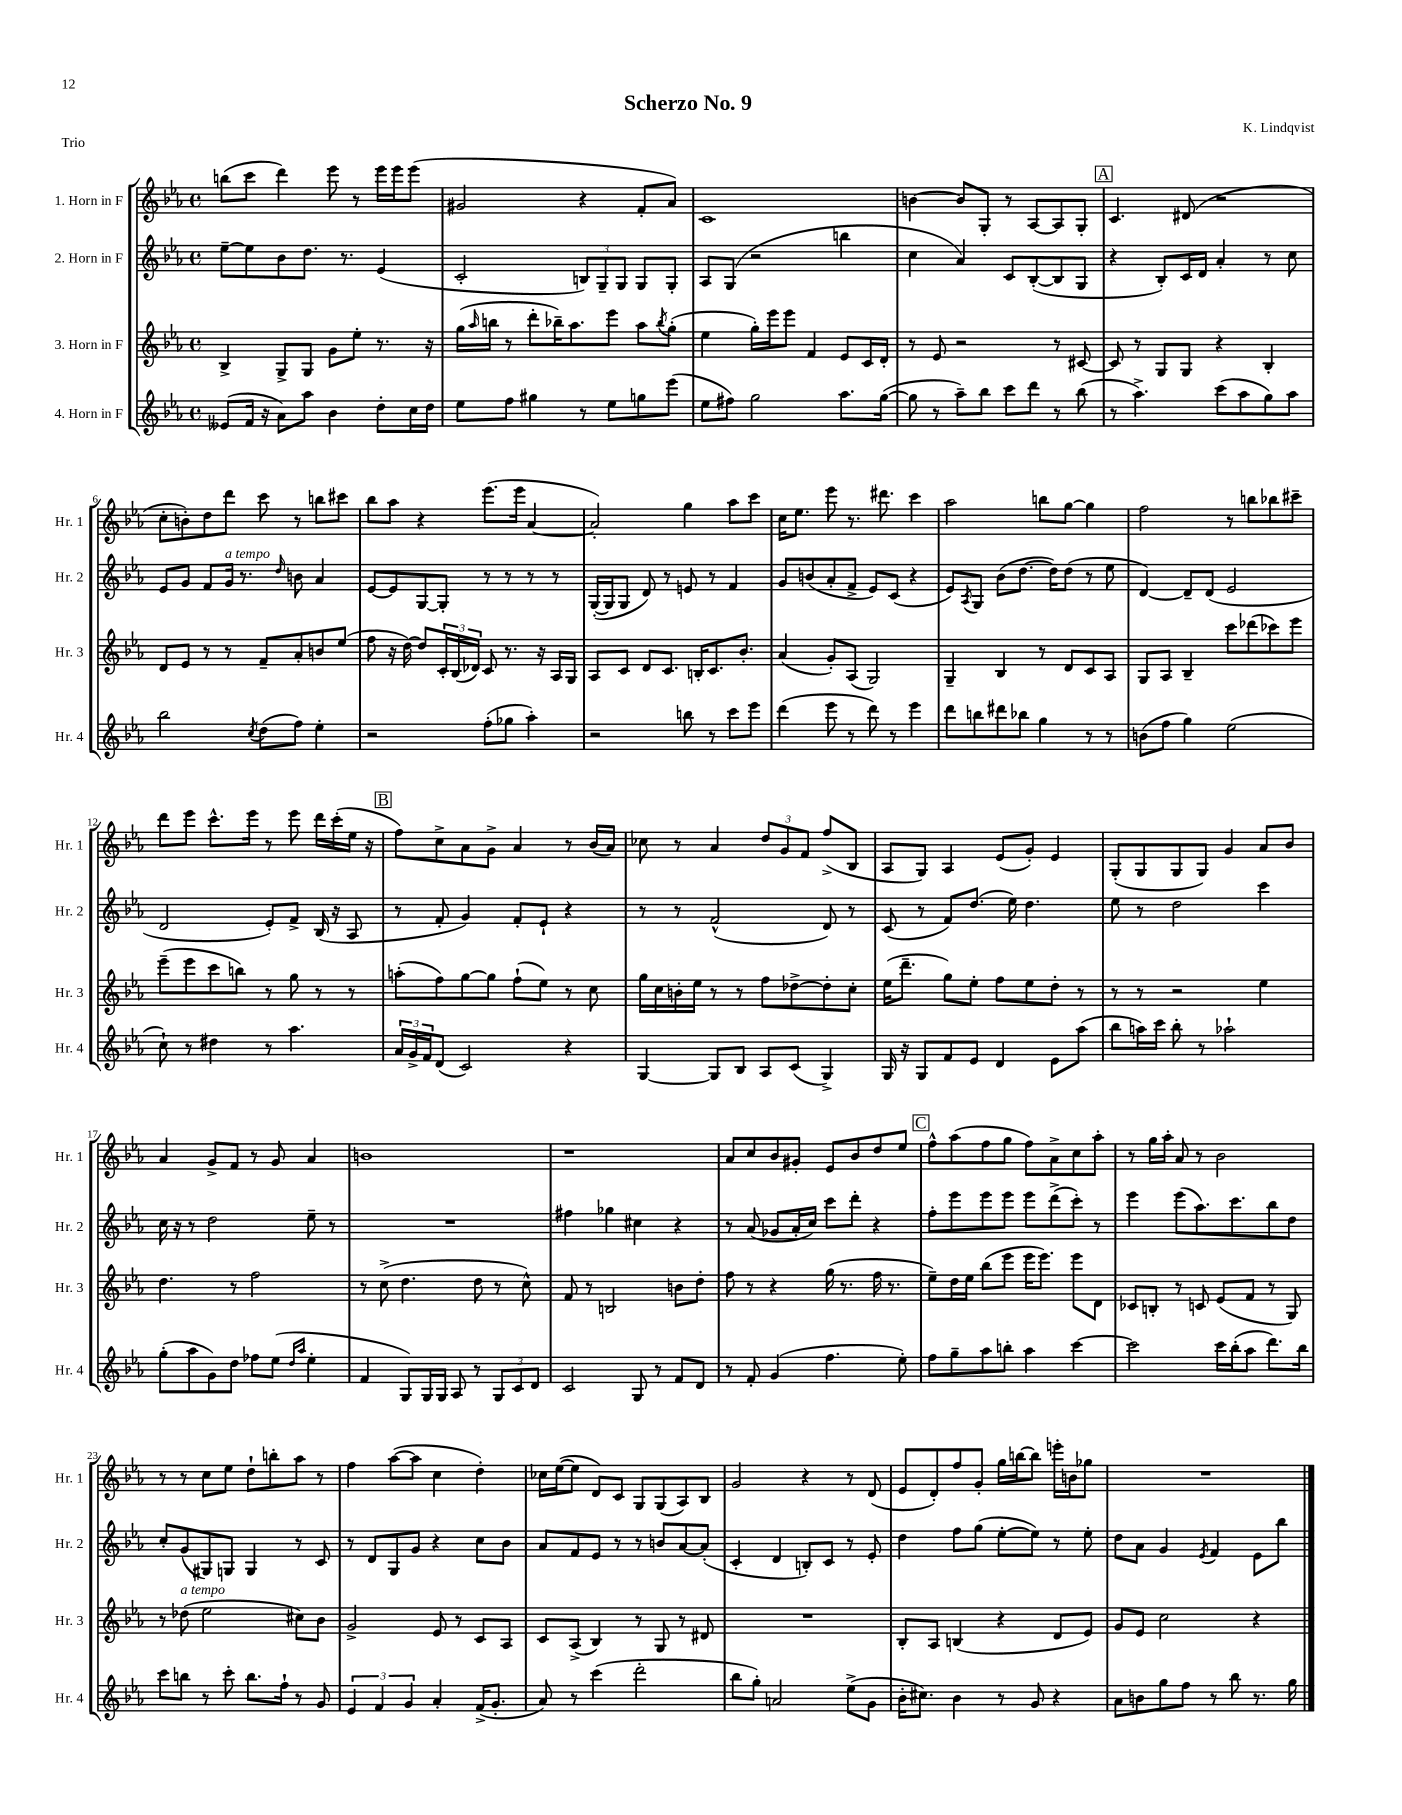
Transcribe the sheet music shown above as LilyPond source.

\header { title = "Scherzo No. 9" composer = "K. Lindqvist" piece = "Trio" }
<<
\new StaffGroup <<
\new Staff = "s0" \with { instrumentName = "1. Horn in F" shortInstrumentName = "Hr. 1" } {
    \clef treble \key ees \major \defaultTimeSignature \time 4/4
    b''8( c'''8 d'''4) ees'''8 r8 ees'''16 ees'''16 ees'''8( |
    gis'2 r4 f'8-. aes'8) |
    c'1 |
    b'4~ b'8 g8-. r8 aes8~ aes8 g8-. |
    \mark \markup { \box "A" } c'4. dis'8( r2 |
    c''8-. b'8-.) d''8 d'''8 c'''8 r8 b''8 cis'''8 |
    bes''8 aes''8 r4 ees'''8.( ees'''16 aes'4~ |
    aes'2-.) g''4 aes''8 c'''8 |
    c''16 ees''8. ees'''8 r8. dis'''8. c'''4 |
    aes''2 b''8 g''8~ g''4 |
    f''2 r8 b''8 bes''8 cis'''8-- |
    d'''8 ees'''8 c'''8.-^ ees'''16 r8 ees'''8 d'''16 c'''16-.( ees''16 r16 |
    \mark \markup { \box "B" } f''8) c''8-> aes'8 g'8-> aes'4 r8 bes'16( aes'16) |
    ces''8 r8 aes'4 \tuplet 3/2 { d''8 g'8 f'8 } f''8->( bes8 |
    aes8 g8) aes4 ees'8( g'8-.) ees'4 |
    g8-.( g8 g8 g8) g'4 aes'8 bes'8 |
    aes'4 g'8-> f'8 r8 g'8 aes'4 |
    b'1 |
    r1 |
    aes'8 c''8 bes'8 gis'8-. ees'8 bes'8 d''8 ees''8 |
    \mark \markup { \box "C" } f''8-^ aes''8( f''8 g''8 f''8) aes'8-> c''8 aes''8-. |
    r8 g''16 aes''16-. aes'8 r8 bes'2 |
    r8 r8 c''8 ees''8 d''8-! b''8-. aes''8 r8 |
    f''4 aes''8~( aes''8 c''4 d''4-.) |
    ces''16 ees''16~( ees''8 d'8) c'8 g8 g8( aes8) bes8 |
    g'2 r4 r8 d'8( |
    ees'8 d'8-.) f''8 g'8-. g''16 b''16~ b''8 e'''16-. b'16 ges''8 |
    R1 \bar "|." |
}
\new Staff = "s1" \with { instrumentName = "2. Horn in F" shortInstrumentName = "Hr. 2" } {
    \clef treble \key ees \major \defaultTimeSignature \time 4/4
    ees''8~-- ees''8 bes'8 d''8. r8. ees'4( |
    c'2-. \tuplet 3/2 { b8) g8-- g8 } g8 g8-. |
    aes8 g8( r2 b''4 |
    c''4 aes'4) c'8 bes8~-.( bes8 g8 |
    \mark \markup { \box "A" } r4 bes8-.) c'16 d'16 aes'4-. r8 c''8 |
    ees'8 g'8 f'8 g'16^\markup { \italic "a tempo" } r8. \grace { d''16 } b'8 aes'4 |
    ees'8~ ees'8 g8~ g8-. r8 r8 r8 r8 |
    g16~-.( g16 g8 d'8) r8 e'8 r8 f'4 |
    g'8 b'8( aes'8-. f'8-> ees'8) c'8( r4 |
    ees'8) \acciaccatura { aes8 } g8 bes'8( d''8.~ d''16) d''8( r8 ees''8 |
    d'4~) d'8-- d'8( ees'2 |
    d'2 ees'8-.) f'8-> bes16( r16 aes8 |
    \mark \markup { \box "B" } r8 f'8-. g'4) f'8-. ees'8-! r4 |
    r8 r8 f'2-^( d'8) r8 |
    c'8( r8 f'8) d''8.( ees''16) d''4. |
    ees''8 r8 d''2 c'''4 |
    c''16 r16 r8 d''2 ees''8-- r8 |
    R1 |
    fis''4 ges''4 cis''4 r4 |
    r8 aes'8( ges'8 aes'16-. c''16) c'''8 d'''8-. r4 |
    \mark \markup { \box "C" } f''8-. ees'''8 ees'''8 ees'''8 ees'''8 d'''8->( c'''8-.) r8 |
    ees'''4 ees'''8( aes''8.) c'''8. bes''8 d''8 |
    c''8-. g'8( gis8) g8 g4 r8 c'8 |
    r8 d'8 g8 g'8 r4 c''8 bes'8 |
    aes'8 f'8 ees'8 r8 r8 b'8 aes'8~ aes'8-.( |
    c'4-. d'4 b8-.) c'8 r8 ees'8-. |
    d''4 f''8 g''8( ees''8~-. ees''8) r8 ees''8-. |
    d''8 aes'8 g'4 \acciaccatura { ees'8 } f'4 ees'8 bes''8 \bar "|." |
}
\new Staff = "s2" \with { instrumentName = "3. Horn in F" shortInstrumentName = "Hr. 3" } {
    \clef treble \key ees \major \defaultTimeSignature \time 4/4
    bes4-> g8-> g8 g'8 ees''8-. r8. r16 |
    g''16( \grace { aes''16 } b''16 r8 d'''8-. bes''16--) aes''8. ees'''8 aes''8 \acciaccatura { bes''8 } g''8-.( |
    ees''4 g''16-.) ees'''16 ees'''8 f'4 ees'8 c'16 d'16-. |
    r8 ees'8 r2 r8 cis'8~ |
    \mark \markup { \box "A" } cis'8 r8 g8 g8 r4 bes4-. |
    d'8 ees'8 r8 r8 f'8-- aes'8-. b'8 ees''8( |
    f''8 r16 d''16~) d''8 \tuplet 3/2 { c'16-. bes16( des'16) } c'8 r8. r16 aes16 g16 |
    aes8 c'8 d'8 c'8. b16-. c'8. bes'8.-. |
    aes'4( g'8-.) aes8( g2) |
    g4-- bes4 r8 d'8 c'8 aes8 |
    g8 aes8 bes4-- c'''8 des'''8( ces'''8) ees'''8 |
    ees'''8--( ees'''8 c'''8 b''8) r8 g''8 r8 r8 |
    \mark \markup { \box "B" } a''8-.( f''8) g''8~ g''8 f''8-!( ees''8) r8 c''8 |
    g''16 c''16 b'16-. ees''16 r8 r8 f''8 des''8~-> des''8-. c''8-. |
    ees''16( d'''8.-- g''8) ees''8-. f''8 ees''8 d''8-. r8 |
    r8 r8 r2 ees''4 |
    d''4. r8 f''2 |
    r8 c''8->( d''4. d''8 r8 c''8-^) |
    f'8 r8 b2 b'8 d''8-. |
    f''8 r8 r4 g''16( r8. f''16 r8. |
    \mark \markup { \box "C" } ees''8--) d''16 ees''16 bes''8( ees'''8 ees'''16 ees'''8.) ees'''8 d'8 |
    ces'8 b8-. r8 c'8 ees'8( f'8 r8 g8) |
    r8 des''8^\markup { \italic "a tempo" }( ees''2 cis''8) bes'8 |
    g'2-> ees'8 r8 c'8 aes8 |
    c'8 aes8->( bes4) r8 g8 r8 dis'8 |
    R1 |
    bes8-. aes8 b4( r4 d'8 ees'8) |
    g'8 ees'8 c''2 r4 \bar "|." |
}
\new Staff = "s3" \with { instrumentName = "4. Horn in F" shortInstrumentName = "Hr. 4" } {
    \clef treble \key ees \major \defaultTimeSignature \time 4/4
    eeses'8( f'16 r16 aes'8) aes''8 bes'4 d''8-. c''16 d''16 |
    ees''8 f''8 gis''4 r8 ees''8 g''8 ees'''8( |
    ees''8 fis''8) g''2 aes''8. g''16~( |
    g''8 r8 aes''8--) bes''8 c'''8 d'''8 r8 bes''8( |
    \mark \markup { \box "A" } r8 aes''4.->) c'''8( aes''8 g''8) aes''8 |
    bes''2 \acciaccatura { c''8 } d''8( f''8) ees''4-. |
    r2 f''8-.( ges''8 aes''4-.) |
    r2 b''8 r8 c'''8 ees'''8 |
    d'''4( ees'''8 r8 d'''8) r8 ees'''4 |
    d'''8 b''8 dis'''8 bes''8 g''4 r8 r8 |
    b'8( f''8 g''4) ees''2( |
    c''8-!) r8 dis''4 r8 aes''4. |
    \mark \markup { \box "B" } \tuplet 3/2 { aes'16 g'16-> f'16 } d'8( c'2) r4 |
    g4~ g8 bes8 aes8 c'8( g4->) |
    g16 r16 g8 f'8 ees'8 d'4 ees'8 aes''8( |
    bes''8 a''16) c'''16 bes''8-. r8 aes''2-! |
    g''8-.( aes''8 g'8) d''8 fes''8 ees''8( \grace { d''16 aes''16 } ees''4-. |
    f'4 g8) g16 g16 aes8 r8 \tuplet 3/2 { g8 c'8 d'8 } |
    c'2 g8 r8 f'8 d'8 |
    r8 f'8-. g'4( f''4. ees''8-.) |
    \mark \markup { \box "C" } f''8 g''8-- aes''8 b''8-. aes''4 c'''4~ |
    c'''2 c'''16 bes''16-.( aes''8 d'''8.) bes''16 |
    c'''8 b''8 r8 c'''8-. b''8. f''16-! r8 g'8 |
    \tuplet 3/2 { ees'4 f'4 g'4 } aes'4-. f'16->( g'8.-. |
    aes'8) r8 c'''4( d'''2-. |
    bes''8 g''8-.) a'2 ees''8->( g'8 |
    bes'16-. cis''8.) bes'4 r8 g'8 r4 |
    aes'8 b'8 g''8 f''8 r8 bes''8 r8. g''16 \bar "|." |
}
>>
>>
